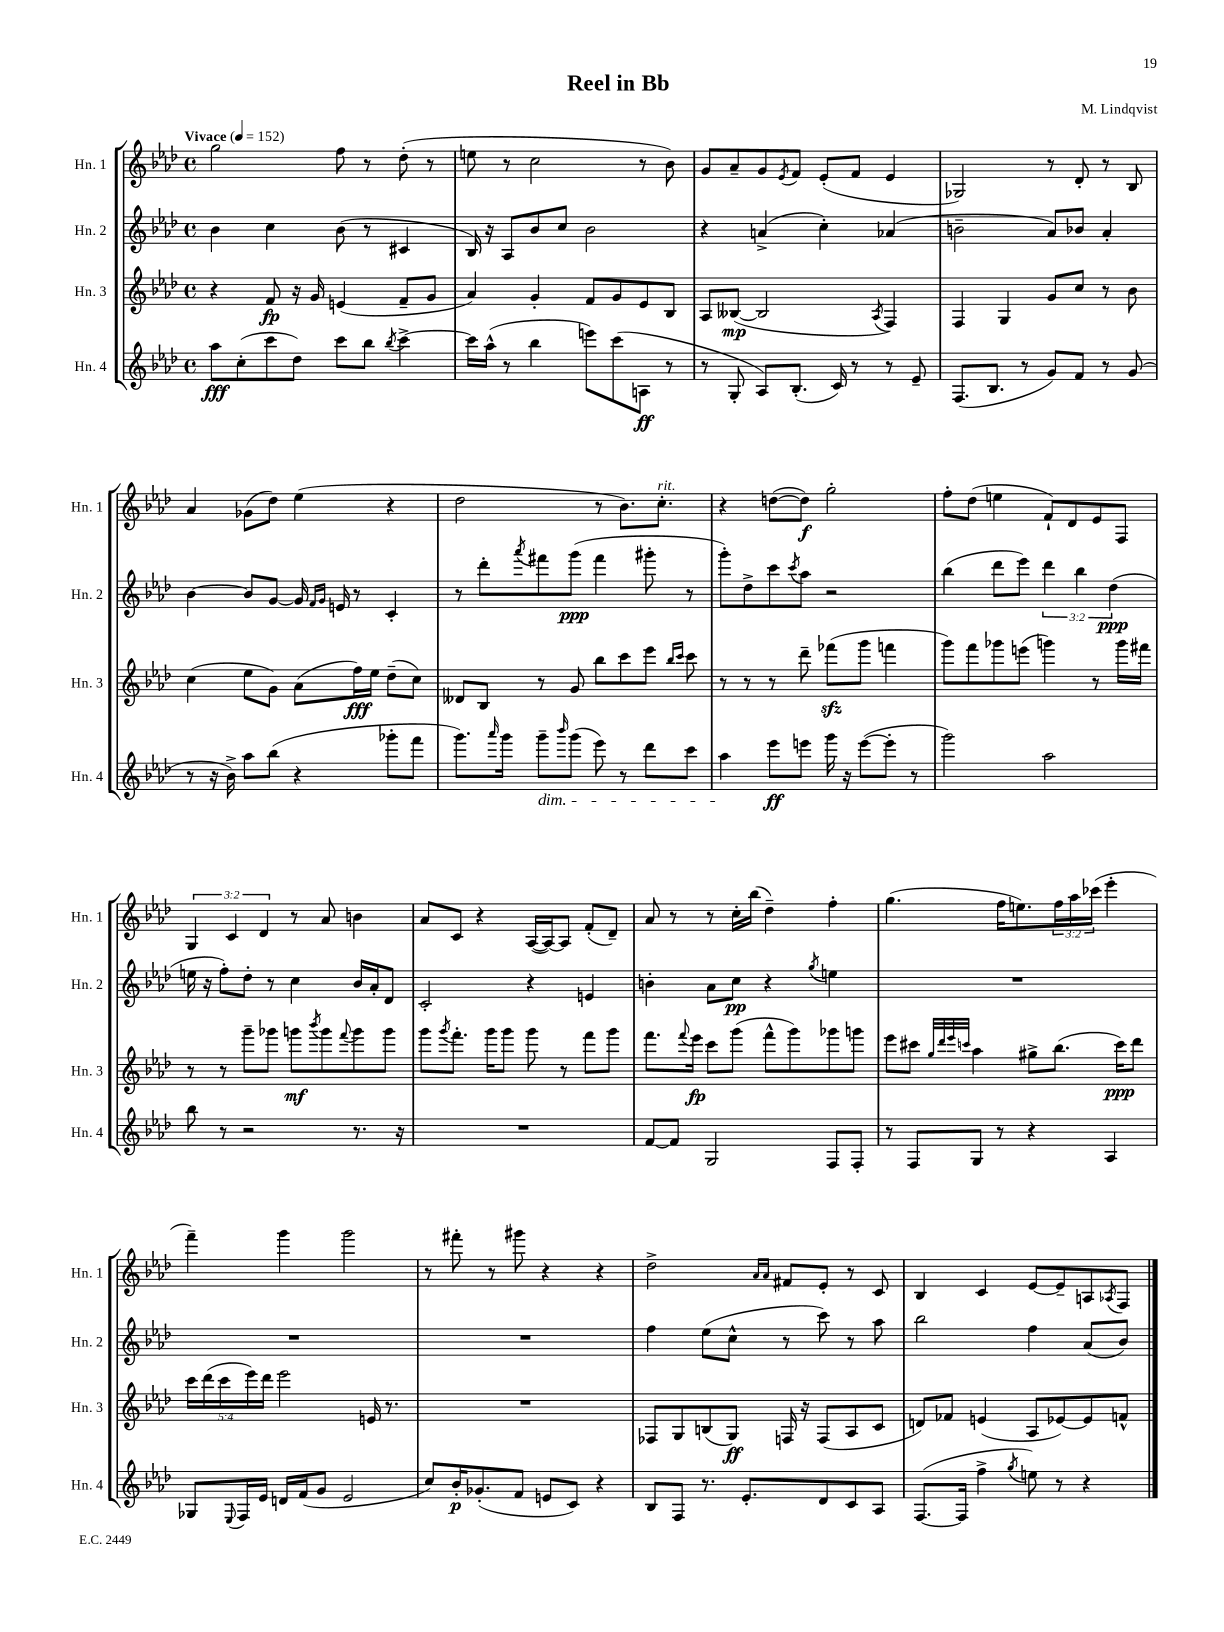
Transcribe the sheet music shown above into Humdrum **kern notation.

**kern	**kern	**kern	**kern
*staff4	*staff3	*staff2	*staff1
*clefG2	*clefG2	*clefG2	*clefG2
*k[b-e-a-d-]	*k[b-e-a-d-]	*k[b-e-a-d-]	*k[b-e-a-d-]
*M4/4	*M4/4	*M4/4	*M4/4
*met(c)	*met(c)	*met(c)	*met(c)
*MM152	*MM152	*MM152	*MM152
8aa-	4r	4b-	2gg
(8cc'	.	.	.
8ccc	8f	4cc	.
8dd-)	16r	.	.
.	16g	.	.
8ccc	(4e	(8b-	8ff
8bb-	.	8r	8r
8qbb-	.	.	.
[4ccc^	8f~	4c#	(8dd-'
.	8g	.	8r
=	=	=	=
16ccc]	4a-)	16B-)	8ee
(16aa-^^	.	16r	.
8r	.	8A-	8r
4bb-	4g'	8b-	2cc
.	.	8cc	.
8eee)	8f	2b-	.
(8ccc	8g	.	.
8A	8e-	.	8r
8r	8B-	.	8b-)
=	=	=	=
8r	8A-	4r	8g
8G'	([8B--	.	8a-~
8A-)	2B--]	(4a^	8g
.	.	.	8qe-
(8.B-'	.	.	8f
.	.	4cc')	(8e-'
16c)	.	.	.
8r	.	.	8f
.	8qA-	.	.
8r	4F)	(4a-	4e-
8e-~	.	.	.
=	=	=	=
(8.F	4F	2b~	2G-)
8.B-	.	.	.
.	4G	.	.
8r	.	.	.
8g)	8g	8a-)	8r
8f	8cc	8b-	8d-'
8r	8r	4a-'	8r
(8g	8b-	.	8B-
=	=	=	=
8r	(4cc	[4b-	4a-
16r	.	.	.
16b-^)	.	.	.
8aa-	8ee-	8b-]	(8g-
(8bb-	8g)	[8g	8dd-)
4r	(8a-	16g]	(4ee-
.	.	16qqf	.
.	.	16qqg	.
.	.	16e	.
.	16ff)	8r	.
.	16ee-	.	.
8ggg-'	(8dd-~	4c'	4r
8fff	8cc)	.	.
=	=	=	=
8.ggg)	8d--	8r	2dd-
.	8B-	8ddd-'	.
16qqaaa-	.	.	.
16ggg	.	.	.
.	.	8qaaa-	.
8ggg~	8r	8fff#	.
16qqbbb-	.	.	.
(8ggg	8g	(8ggg	.
8eee-)	8bb-	4fff#	8r
8r	8ccc	.	8.b-)
8ddd-	8eee-	8ggg#'	.
.	.	.	8.cc'
.	16qqbb-	.	.
.	16qqccc	.	.
8ccc	8ccc	8r	.
=	=	=	=
4aa-	8r	8ggg')	4r
.	8r	8dd-^	.
8eee-	8r	8ccc	([8dd
.	.	8qccc	.
8eee	8ddd-~	8aa-	8dd])
16ggg	(8fff-	2r	2gg'
16r	.	.	.
([8eee	8ggg	.	.
8eee']	4fff	.	.
8r	.	.	.
=	=	=	=
2ggg)	8ggg)	(4bb-	8ff'
.	8fff	.	(8dd-
.	8ggg-	8ddd-	4ee
.	(8eee	8eee-)	.
2aa-	4ggg)	6ddd-	8f`)
.	.	.	8d-
.	.	6bb-	.
.	8r	.	8e-
.	.	(6dd-	.
.	16ggg	.	8F
.	16fff#	.	.
=	=	=	=
8bb-	8r	16ee	6G
.	.	16r	.
8r	8r	8ff')	.
.	.	.	6c
2r	8ggg~	8dd-'	.
.	.	.	6d-
.	8ggg-	8r	.
.	8ggg	4cc	8r
.	8qbbb-	.	.
.	8ggg	.	8a-
.	8qqfff	.	.
8.r	8ggg	16b-	4b
.	.	16a-'	.
.	8ggg	8d-	.
16r	.	.	.
=	=	=	=
1r	8ggg	2c'	8a-
.	8qggg	.	.
.	8.fff'	.	8c
.	.	.	4r
.	16ggg	.	.
.	8ggg	.	.
.	8ggg	4r	([16A-
.	.	.	16A-_)
.	8r	.	8A-]
.	8fff	4e	(8f'
.	8ggg	.	8d-~)
=	=	=	=
[8f	8.fff	4b'	8a-
8f]	.	.	8r
.	8qqfff	.	.
.	16eee-	.	.
2G	8ccc	8a-	8r
.	(8ggg	8cc	16cc'
.	.	.	(16bb-
.	8fff^^	4r	4dd-~)
.	8ggg)	.	.
.	.	8qgg	.
8F	8ggg-	4ee	4ff'
8F'	8ggg	.	.
=	=	=	=
8r	8eee-	1r	(4.gg
8F	8ccc#	.	.
.	32qqgg	.	.
.	32qqddd-	.	.
.	32qqeee-	.	.
.	32qqccc	.	.
8G	4aa-	.	.
8r	.	.	16ff
.	.	.	8.ee)
4r	8gg#^	.	.
.	(8.bb-	.	24ff
.	.	.	24aa-
.	.	.	(24ccc-
4A-	.	.	4eee-'
.	16ccc)	.	.
.	8ddd-	.	.
=	=	=	=
8G-	20ccc	1r	4fff~)
.	(20ddd-	.	.
.	20ccc	.	.
8qqE-	.	.	.
16F	.	.	.
.	20eee-)	.	.
16e-	.	.	.
.	20ddd-	.	.
16d	2eee-	.	4ggg
(16f	.	.	.
8g	.	.	.
2e-	.	.	2ggg
.	16e	.	.
.	8.r	.	.
=	=	=	=
8cc)	1r	1r	8r
16b-'	.	.	8fff#'
(8.g-'	.	.	.
.	.	.	8r
8f	.	.	8ggg#
8e	.	.	4r
8c)	.	.	.
4r	.	.	4r
=	=	=	=
8B-	8F-	4ff	2dd-^
8F	8G	.	.
8.r	(8B	(8ee-	.
.	8G)	8cc^^	.
8.e-'	.	.	.
.	.	.	16qqa-
.	.	.	16qqa-
.	16F	8r	8f#
.	16r	.	.
8d-	(8F	8ccc)	8e-'
8c	8A-	8r	8r
8A-	8c	8aa-	8c
=	=	=	=
([8.F	8d)	2bb-	4B-
.	8f-	.	.
16F]	.	.	.
4ff^	(4e	.	4c
8qgg	.	.	.
8ee)	8A-	4ff	[8e-
8r	[8e-)	.	8e-~]
4r	8e-]	(8a-	8A
.	.	.	8qA-
.	8f^^	8b-)	8F
==	==	==	==
*-	*-	*-	*-
